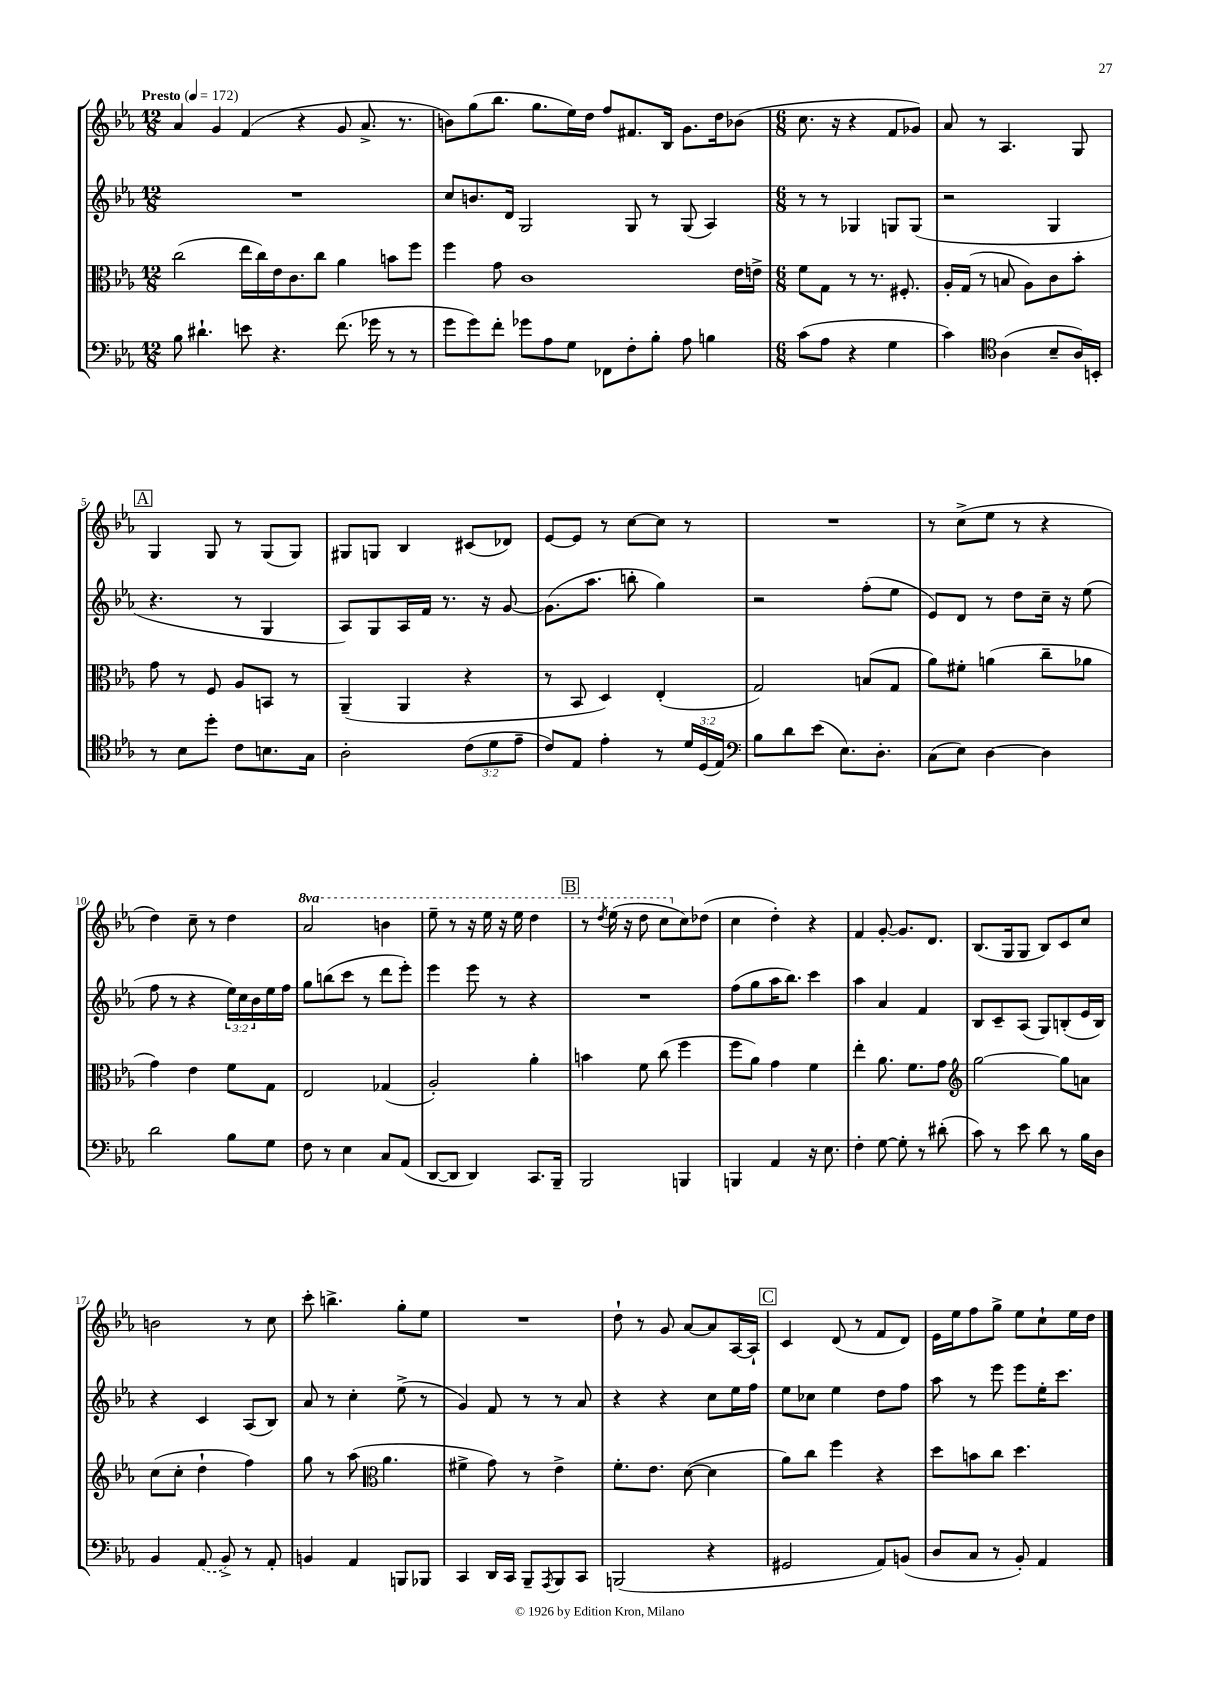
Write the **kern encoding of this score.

**kern	**kern	**kern	**kern
*part4	*part3	*part2	*part1
*staff4	*staff3	*staff2	*staff1
*clefF4	*clefC3	*clefG2	*clefG2
*k[b-e-a-]	*k[b-e-a-]	*k[b-e-a-]	*k[b-e-a-]
*M12/8	*M12/8	*M12/8	*M12/8
*MM172	*MM172	*MM172	*MM172
=1	=1	=1	=1
!	!	!	!LO:TX:a:B:t=Presto
8B-\	(2cc\	1.r	4a-/
4.d#X`\	.	.	.
.	.	.	4g/
8en\	16ee-\LL	.	(4f/
.	16cc\)	.	.
4.r	16e-\J	.	.
.	8.c\	.	.
.	.	.	4r
.	8cc\J	.	.
(8.f\	4a-\	.	8g/
.	.	.	8.a-^/
16g-X\	.	.	.
8r	8bn\L	.	.
.	.	.	8.r
8r	8ff\J	.	.
=2	=2	=2	=2
8g\L	4ff\	8cc/L	8bn\L)
8g\)	.	8.bn/	(8gg\
8f'\J	8g\	.	8.bb-\J
.	.	16d/Jk	.
8g-X\L	1c	2G/	.
.	.	.	8.gg\L
8A-\	.	.	.
8G\J	.	.	16ee-\L)
.	.	.	16dd\JJ
8FF-X\L	.	.	8ff/L
8F'\	.	8G/	8.f#X/
8B-'\J	.	8r	.
.	.	.	16B-/Jk
8A-\	.	(8G/	8.g\L
4Bn\	.	4A-/)	.
.	.	.	16dd\k
.	16e-\LL	.	(8b-X\J
.	16en^\JJ	.	.
=3	=3	=3	=3
*M6/8	*M6/8	*M6/8	*M6/8
(8c\L	8f\L	8r	8.cc\
8A-\J	8G\J	8r	.
.	.	.	16r
4r	8r	4G-X/	4r
.	8.r	.	.
4G\	.	8Gn/L	8f/L
.	8.F#X'/	.	.
.	.	(8G/J	8g-X/J)
=4	=4	=4	=4
4c\)	16A-'/LL	2r	8a-/
.	(16G/JJ	.	.
.	8r	.	8r
*clefC4	*	*	*
(4A-\	8Bn/	.	4.A-/
.	8A-\L)	.	.
8B-~/L	8c\	4G/	.
16A-/L)	8b-'\J	.	8G/
16BBn'/JJ	.	.	.
!!LO:LB:g=z
!!LO:REH:place=s1:t=A
=5	=5	=5	=5
8r	8g\	4.r	4G/
8B-\L	8r	.	.
8dd'\J	8F/	.	8G/
8c\L	8A-/L	8r	8r
8.Bn\	8BBn/J	4G/	(8G/L
.	8r	.	8G/J)
16G\Jk	.	.	.
=6	=6	=6	=6
2A-'\	(4AA-~/	8A-/L)	8G#X/L
.	.	8G/	8Gn/J
.	4AA-/	16A-/L	4B-/
.	.	16f/JJ	.
.	.	8.r	.
(12c\L	4r	.	(8c#X/L
.	.	16r	.
12d\	.	.	.
.	.	[8g/	8d-X/J)
12e-~\J	.	.	.
=7	=7	=7	=7
8c/L)	8r	(8.g\L]	[8e-/L
8E-/J	8BB-/	.	8e-/J]
.	.	8.aa-\J	.
4e-'\	4D/)	.	8r
.	.	8bbn'\	[8cc\L
8r	(4E-'/	4gg\)	8cc\J]
24d/LL	.	.	8r
(24D/	.	.	.
24E-/JJ)	.	.	.
=8	=8	=8	=8
*clefF4	*	*	*
8B-\L	2G/)	2r	2.r
8d\	.	.	.
(8e-\J	.	.	.
8.E-\L)	.	.	.
.	(8Bn/L	(8ff'\L	.
8.D'\J	.	.	.
.	8G/J	8ee-\J	.
=9	=9	=9	=9
(8C\L	8a-\L)	8e-/L)	8r
8E-\J)	8f#X'\J	8d/J	(8cc^\L
[4D\	(4an\	8r	8ee-\J
.	.	8dd\L	8r
4D\]	8cc~\L	16cc~\Jk	4r
.	.	16r	.
.	8a-X\J	(8ee-\	.
!!LO:LB:g=z
=10	=10	=10	=10
2d\	4g\)	8ff\	4dd\)
.	.	8r	.
.	4e-\	4r	8cc~\
.	.	.	8r
8B-\L	8f\L	24ee-\LL)	4dd\
.	.	24cc\	.
.	.	24b-\	.
8G\J	8G\J	16ee-\	.
.	.	16ff\JJ	.
=11	=11	=11	=11
*	*	*	*8va
8F\	2E-/	8gg\L	2aa-/
8r	.	(8bbn\	.
4E-\	.	8ccc\J	.
.	.	8r	.
8C/L	(4G-X/	8ddd\L	4bbn\
(8AA-/J	.	8eee-'\J)	.
=12	=12	=12	=12
[8DD/L	2A-'/)	4eee-\	8eee-~\
8DD/J]	.	.	8r
4DD/)	.	8eee-\	16r
.	.	.	16eee-\
.	.	8r	16r
.	.	.	16eee-\
8.CC/L	4a-'\	4r	4ddd\
16BBB-~/Jk	.	.	.
!!LO:REH:place=s1:t=B
=13	=13	=13	=13
2BBB-/	4bn\	2.r	8r
.	.	.	8qddd/
.	.	.	(16eee-\
.	.	.	16r
.	8f\	.	8ddd\
.	(8cc\	.	8ccc\L
*	*	*	*X8va
4BBBn/	4ff\	.	8cc\)
.	.	.	(8dd-X\J
=14	=14	=14	=14
4BBBn/	8ff\L	(8ff\L	4cc\
.	8a-\J)	8gg\	.
4AA-/	4g\	16aa-\K	4dd'\)
.	.	8.bb-\J)	.
16r	4f\	4ccc\	4r
8.E-\	.	.	.
=15	=15	=15	=15
4F'\	4ee-'\	4aa-\	4f/
[8G\	8.a-\	4a-/	[8g'/
8G'\]	.	.	8.g/L]
.	8.f\L	.	.
8r	.	4f/	.
.	.	.	8.d/J
(8d#X'\	8g\J	.	.
=16	=16	=16	=16
*	*clefG2	*	*
8c\)	[2gg\	8B-/L	(8.B-/L
8r	.	8c~/	.
.	.	.	16G/k
8e-\	.	(8A-/J	8G/J
8d\	.	8G/L)	8B-/L)
8r	8gg\L]	(8Bn'/	8c/
16B-\LL	8an\J	16e-/L	8cc/J
16D\JJ	.	16B/JJ)	.
!!LO:LB:g=z
=17	=17	=17	=17
4BB-/	(8cc\L	4r	2bn\
.	8cc'\J	.	.
(8AA-/	4dd`\	4c/	.
8BB-^/)	.	.	.
8r	4ff\)	(8A-/L	8r
8AA-'/	.	8B-/J)	8cc\
=18	=18	=18	=18
4BBn/	8gg\	8a-/	8ccc'\
.	8r	8r	4.bbn^\
4AA-/	(8aa-\	4cc'\	.
*	*clefC3	*	*
.	4.a-\	.	.
8BBBn/L	.	(8ee-^\	8gg'\L
8BBB-X/J	.	8r	8ee-\J
=19	=19	=19	=19
4CC/	4f#X^\	4g/)	2.r
16DD/LL	8g\)	8f/	.
16CC/JJ	.	.	.
8BBB-~/L	8r	8r	.
8qAAA-/	.	.	.
8BBB-/	4e-^\	8r	.
8CC/J	.	8a-/	.
=20	=20	=20	=20
(2BBBn/	8.f'\L	4r	8dd`\
.	.	.	8r
.	8.e-\J	.	.
.	.	4r	8g/
.	([8d\	.	[8a-/L
4r	4d\]	8cc\L	8a-/]
.	.	16ee-\L	[16A-/L
.	.	16ff\JJ	16A-`/JJ]
!!LO:REH:place=s1:t=C
=21	=21	=21	=21
2GG#X/	8a-\L)	8ee-\L	4c/
.	8cc\J	8cc-X\J	.
.	4ff\	4ee-\	(8d/
.	.	.	8r
8AA-/L)	4r	8dd\L	8f/L
(8BBn/J	.	8ff\J	8d/J)
=22	=22	=22	=22
8D/L	8dd\L	8aa-\	16e-\LL
.	.	.	16ee-\J
8C/J	8bn\	8r	8ff\
8r	8cc\J	8eee-\	8gg^\J
8BB-'/)	4.dd\	8eee-\L	8ee-\L
4AA-/	.	16ee-'\K	8cc`\
.	.	8.ccc\J	.
.	.	.	16ee-\L
.	.	.	16dd\JJ
==	==	==	==
*-	*-	*-	*-
